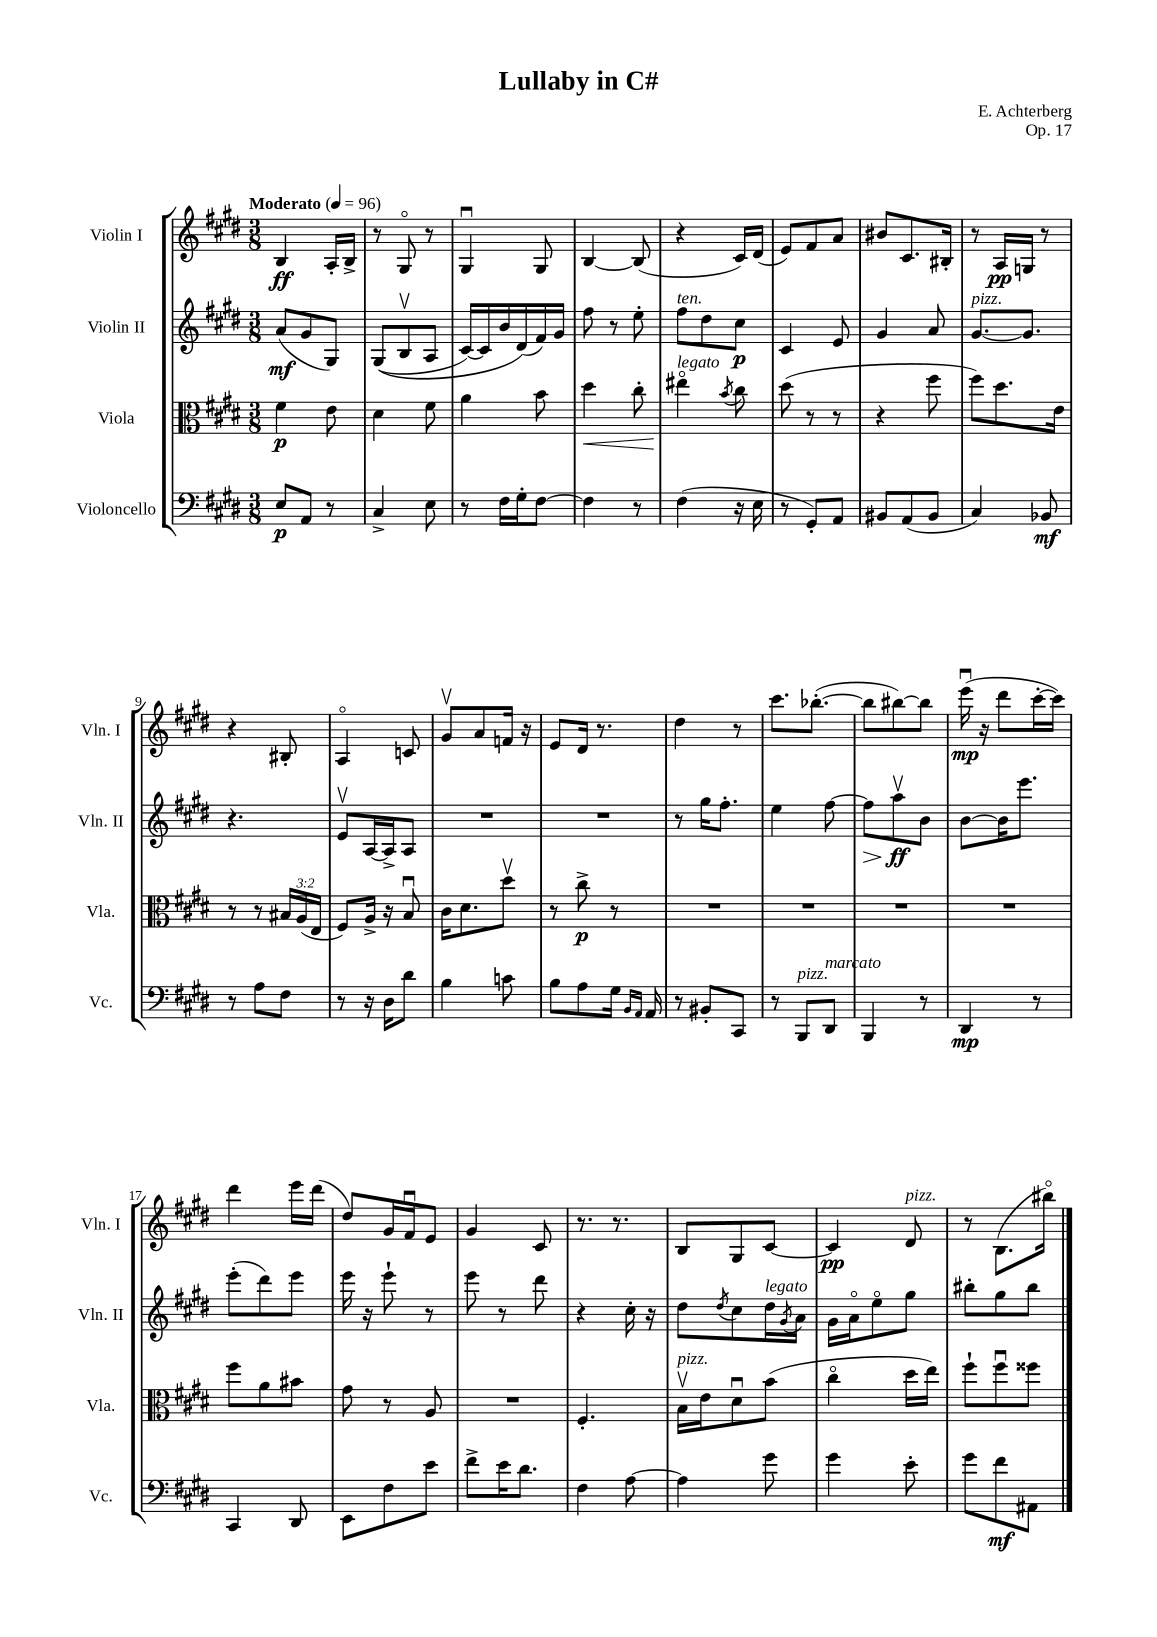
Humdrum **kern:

**kern	**kern	**kern	**kern
*staff4	*staff3	*staff2	*staff1
*clefF4	*clefC3	*clefG2	*clefG2
*k[f#c#g#d#]	*k[f#c#g#d#]	*k[f#c#g#d#]	*k[f#c#g#d#]
*M3/8	*M3/8	*M3/8	*M3/8
*MM96	*MM96	*MM96	*MM96
8E	4f#	(8a	4B
8AA	.	8g#	.
8r	8e	8G#)	16A'
.	.	.	16B^
=	=	=	=
4C#^	4d#	&((8G#	8r
.	.	8Bv	8G#o
8E	8f#	8A	8r
=	=	=	=
8r	4a	[16c#)	4G#u
.	.	16c#]	.
16F#	.	16b	.
16G#'	.	(16d#&)	.
[8F#	8b	16f#)	8G#
.	.	16g#	.
=	=	=	=
4F#]	4dd#	8ff#	[4B
.	.	8r	.
8r	8cc#'	8ee'	(8B]
=	=	=	=
(4F#	4ee#o	8ff#	4r
.	.	8dd#	.
.	8qb	.	.
16r	8cc#	8cc#	16c#)
16E	.	.	(16d#
=	=	=	=
8r	(8dd#	4c#	8e)
8GG#')	8r	.	8f#
8AA	8r	8e	8a
=	=	=	=
8BB#	4r	4g#	8b#
(8AA	.	.	8.c#
8BB#	8ff#	8a	.
.	.	.	16B#'
=	=	=	=
4C#)	8ff#)	[8.g#	8r
.	8.dd#	.	16A
.	.	8.g#]	16G
8BB-	.	.	8r
.	16e	.	.
=	=	=	=
8r	8r	4.r	4r
8A	8r	.	.
8F#	24B#	.	8B#'
.	(24A	.	.
.	24E	.	.
=	=	=	=
8r	8F#)	8ev	4Ao
16r	16A^	[16A	.
16D#	16r	16A^]	.
8d#	8Bu	8A	8c
=	=	=	=
4B	16c#	4.r	8g#v
.	8.d#	.	.
.	.	.	8a
8c	8dd#v	.	16f
.	.	.	16r
=	=	=	=
8B	8r	4.r	8e
8A	8cc#^	.	16d#
.	.	.	8.r
16G#	8r	.	.
16qqBB	.	.	.
16qqAA	.	.	.
16AA	.	.	.
=	=	=	=
8r	4.r	8r	4dd#
8BB#'	.	16gg#	.
.	.	8.ff#'	.
8CC#	.	.	8r
=	=	=	=
8r	4.r	4ee	8.ccc#
8BBB	.	.	.
.	.	.	([8.bb-'
8DD#	.	[8ff#	.
=	=	=	=
4BBB	4.r	8ff#]	8bb-]
.	.	8aav	[8bb#)
8r	.	8b	8bb#]
=	=	=	=
4DD#	4.r	[8b	(16eeeu
.	.	.	16r
.	.	16b]	8ddd#
.	.	8.eee	.
8r	.	.	[16ccc#'
.	.	.	16ccc#])
=	=	=	=
4CC#	8ff#	(8eee'	4ddd#
.	8a	8ddd#)	.
8DD#	8b#	8eee	16eee
.	.	.	(16ddd#
=	=	=	=
8EE	8g#	16eee	8dd#)
.	.	16r	.
8F#	8r	8eee`	16g#
.	.	.	16f#u
8e	8A	8r	8e
=	=	=	=
8f#^	4.r	8eee	4g#
16e	.	8r	.
8.d#	.	.	.
.	.	8ddd#	8c#
=	=	=	=
4F#	4.F#'	4r	8.r
.	.	.	8.r
[8A	.	16cc#'	.
.	.	16r	.
=	=	=	=
4A]	16Bv	8dd#	8B
.	16e	.	.
.	.	8qdd#	.
.	8d#u	8cc#	8G#
8g#	(8b	16dd#	[8c#
.	.	8qg#	.
.	.	16a	.
=	=	=	=
4g#	4cc#o	16g#	4c#]
.	.	16ao	.
.	.	8eeo	.
8e'	16dd#	8gg#	8d#
.	16ee)	.	.
=	=	=	=
8g#	8ff#`	8bb#'	8r
8f#	8ff#u	8gg#	(8.B
8AA#	8ff##	8bb#	.
.	.	.	16bb#o)
==	==	==	==
*-	*-	*-	*-
